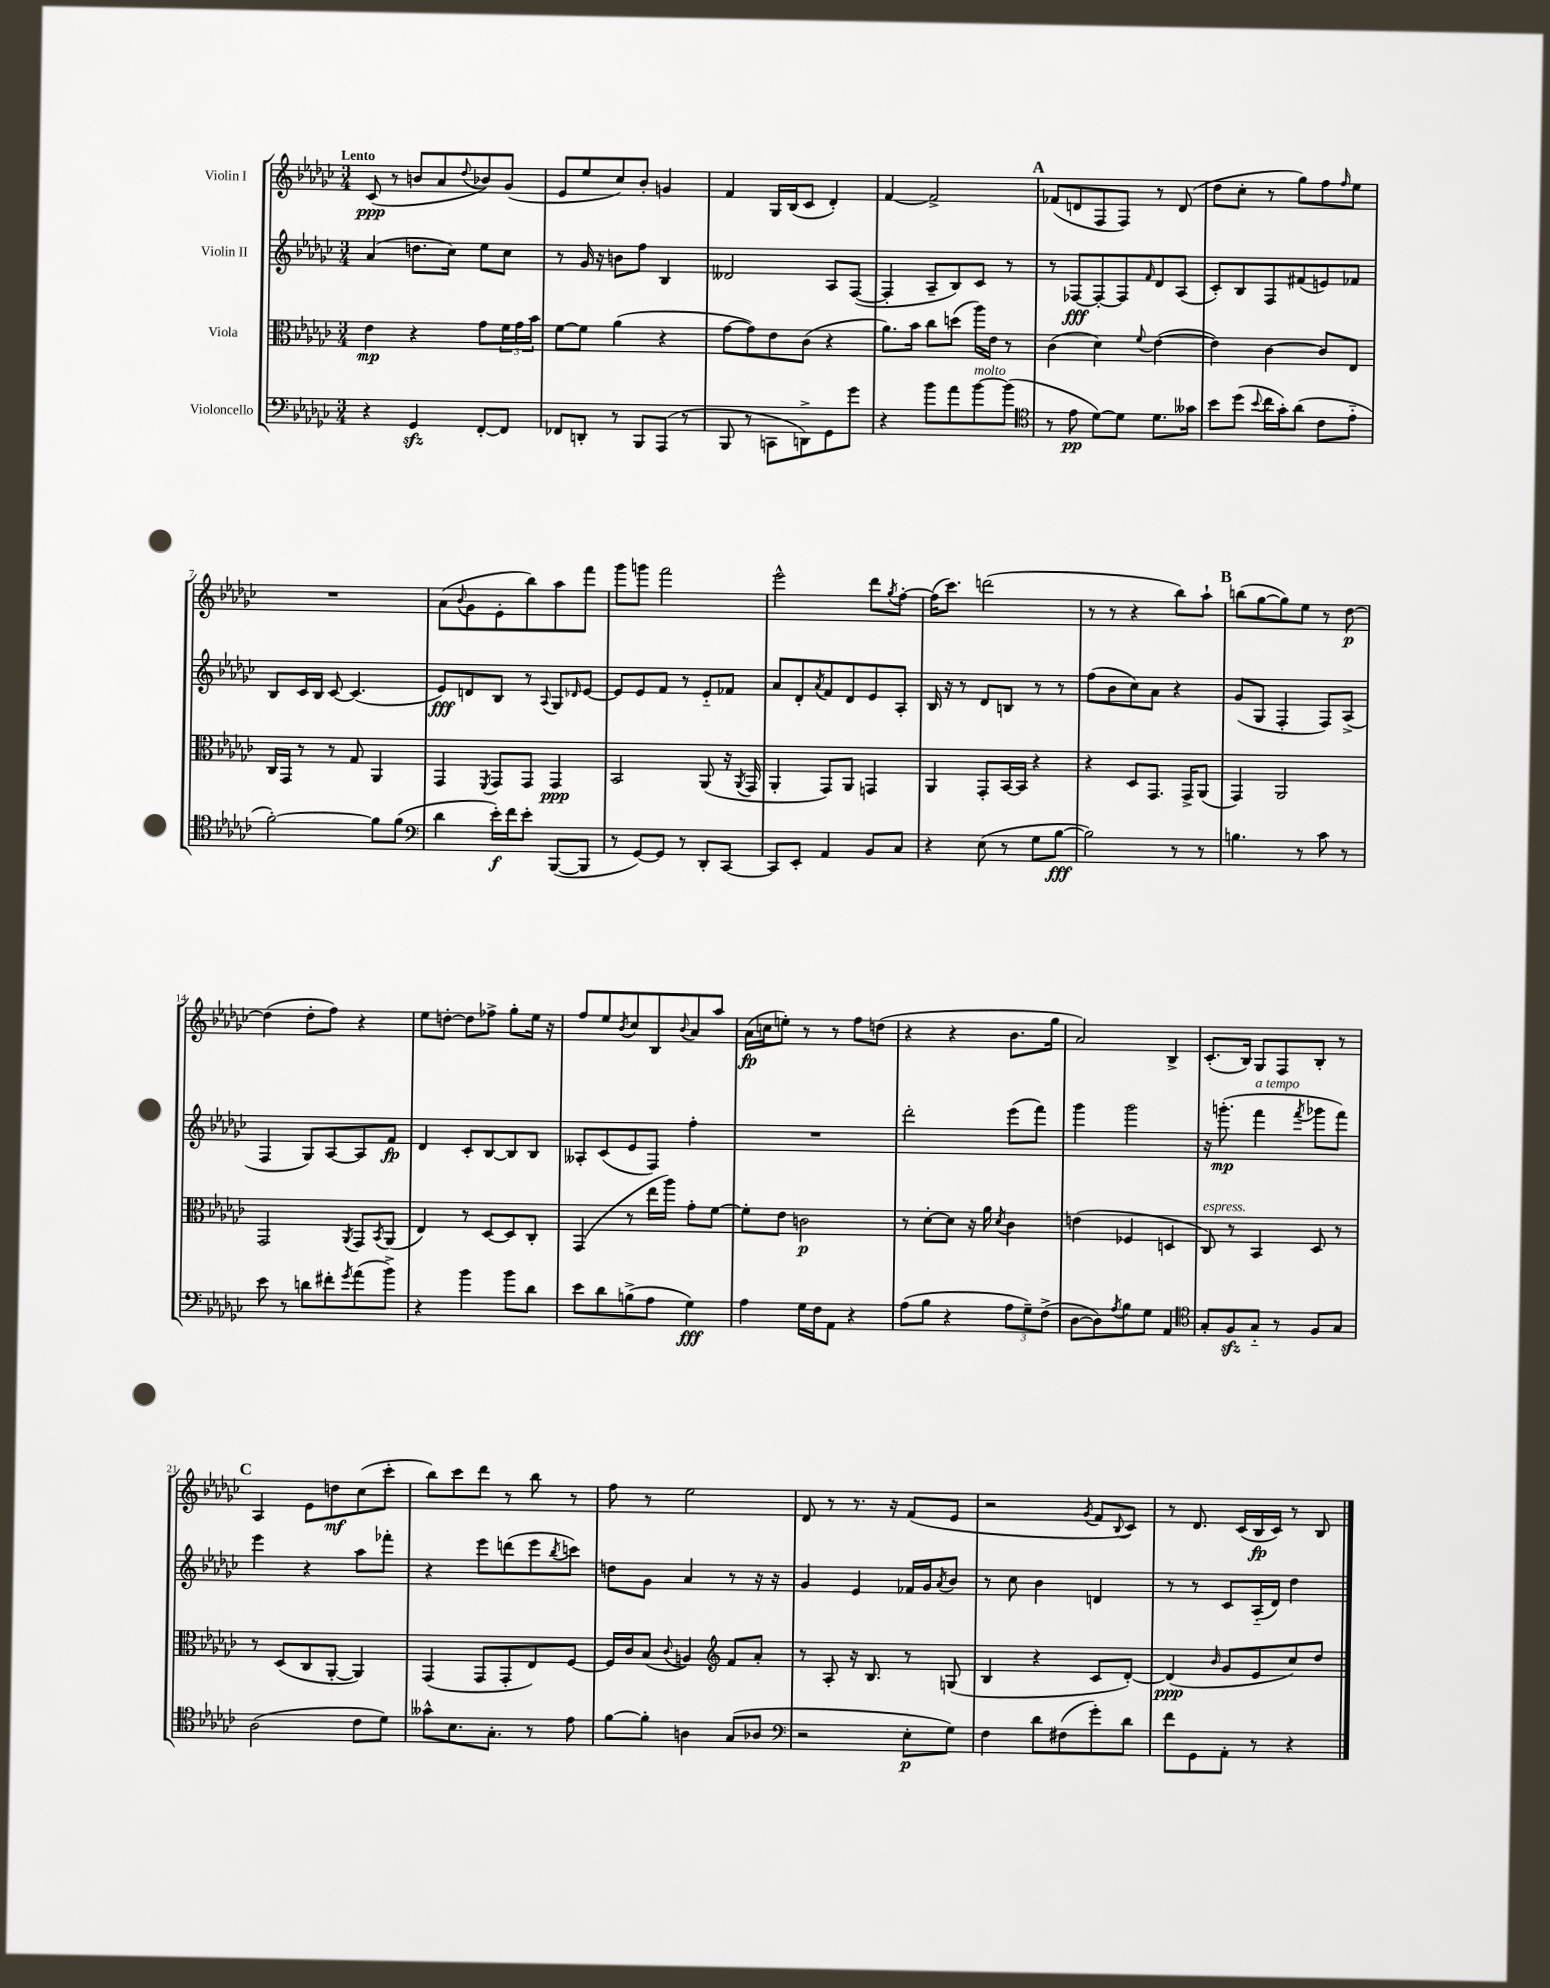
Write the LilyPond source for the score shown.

<<
\new StaffGroup <<
\new Staff = "s0" \with { instrumentName = "Violin I" } {
    \clef treble \key ges \major \numericTimeSignature \time 3/4 \tempo "Lento"
    ces'8\ppp( r8 b'8 aes'8 \appoggiatura { des''8 } bes'8) ges'8( |
    ees'8 ees''8 ces''8) bes'8-. g'4 |
    f'4 ges16 bes16( ces'8 des'4-.) |
    f'4~ f'2-> |
    \mark \markup { \bold "A" } fes'8( d'8 f8 f8) r8 d'8( |
    des''8 ces''8-. r8 ges''8) f''8 \grace { f''16 } ees''8 |
    R2. |
    aes'8( \appoggiatura { bes'8 } ges'8 ees'8-. bes''8) aes''8 f'''8 |
    ges'''8 g'''8 f'''2 |
    ees'''2-^ des'''8 \acciaccatura { ges''8 } f''8~-. |
    f''16( ces'''8.) d'''2( |
    r8 r8 r4 bes''8) aes''8-! |
    \mark \markup { \bold "B" } b''8( ges''8~ ges''8) ees''8 r8 des''8~\p |
    des''4( des''8-. f''8) r4 |
    ees''8 d''8~-. d''8 fes''8-> ges''8-. ees''16 r16 |
    f''8 ees''8 \acciaccatura { bes'8 } ces''8 bes8 \appoggiatura { bes'8 } aes'8 aes''8 |
    aes'16\fp( c''16 e''8-.) r8 r8 f''8 d''8( |
    r4 r4 bes'8. ges''16 |
    aes'2) bes4-> |
    ces'8.-.( bes16) ges8 f8 bes8-. r8 |
    \mark \markup { \bold "C" } aes4 ees'8 d''8\mf ces''8( ces'''8-. |
    bes''8) ces'''8 des'''8 r8 bes''8 r8 |
    f''8 r8 ees''2 |
    des'8 r8 r8. r16 f'8( ees'8 |
    r2 \acciaccatura { ges'8 } f'8 \appoggiatura { bes8 } ces'8) |
    r8 des'8. ces'16( bes16\fp ces'16) r8 bes8 \bar "|." |
}
\new Staff = "s1" \with { instrumentName = "Violin II" } {
    \clef treble \key ges \major \numericTimeSignature \time 3/4
    aes'4( d''8. ces''16) ees''8 ces''8 |
    r8 ges'16 r16 b'8 f''8 bes4 |
    deses'2 aes8 f8~( |
    f4-. aes8-- bes8) ces'8 r8 |
    \mark \markup { \bold "A" } r8 fes8~\fff fes8~-. fes8 \grace { f'16 } des'8 aes8( |
    ces'8-.) bes8 f8 fis'8( e'8) fes'8 |
    bes8 ces'16 bes16 ces'8~ ces'4.( |
    ees'8\fff) d'8 bes8 r8 \appoggiatura { aes8 } ges8 \grace { des'16 } ees'8~ |
    ees'8 ees'8 f'8 r8 ees'8-_ fes'8 |
    aes'8 des'8-. \acciaccatura { aes'8 } f'8 des'8 ees'8 aes8-. |
    bes16 r16 r8 des'8 b8 r8 r8 |
    f''8( bes'8 ces''8) aes'8 r4 |
    \mark \markup { \bold "B" } ges'8( ges8 f4-. f8) aes8->( |
    f4 ges8) aes8~ aes8 f'8\fp |
    des'4 ces'8-. bes8~ bes8 bes8 |
    aeses8-. ces'8( ees'8 f8) f''4-. |
    R2. |
    des'''2-. ees'''8( f'''8) |
    ges'''4 ges'''2 |
    r16 g'''8.-.\mp( f'''4^\markup { \italic "a tempo" } \acciaccatura { f'''8 } ges'''8 f'''8) |
    \mark \markup { \bold "C" } ees'''4 r4 aes''8 fes'''8-. |
    r4 ees'''8 d'''8( ees'''8 \acciaccatura { bes''8 } c'''8) |
    d''8 ges'8 aes'4 r8 r16 r16 |
    ges'4 ees'4 fes'16 ges'16 \acciaccatura { aes'8 } bes'8 |
    r8 ces''8 bes'4 d'4 |
    r8 r8 ces'8 aes16-_( des'16) des''4 \bar "|." |
}
\new Staff = "s2" \with { instrumentName = "Viola" } {
    \clef alto \key ges \major \numericTimeSignature \time 3/4
    ees'4\mp r4 ges'8 \tuplet 3/2 { f'16 ges'16 bes'16 } |
    f'8~ f'8 aes'4( r4 |
    ges'8~ ges'8) ees'8 ces'8( r4 |
    aes'8.) bes'16 ces''8 d''8( aes''16) ees'16 r8 |
    \mark \markup { \bold "A" } ces'4( des'4) \appoggiatura { f'8 } ees'4~( |
    ees'4) ces'4~ ces'8 ees8 |
    ces16 ges,16 r8 r8 ges8 aes,4 |
    ges,4 \acciaccatura { f,8 } ges,8 ges,8 ges,4\ppp |
    bes,2 aes,8( r16 \acciaccatura { aes,8 } ges,16 |
    aes,4-. ges,8) aes,8 g,4 |
    aes,4 ges,8-. bes,16~ bes,16 r4 |
    r4 des8 ges,8. ges,16-> aes,8( |
    \mark \markup { \bold "B" } ges,4) aes,2 |
    ges,2 \acciaccatura { aes,8 } ges,8 \acciaccatura { bes,8 } aes,8( |
    ees4) r8 des8~ des8 ces8-. |
    ges,4( r8 ees''16 aes''16) ges'8-. f'8~ |
    f'8-. ees'8 c'2\p |
    r8 des'8~-. des'8 r16 aes'16 \acciaccatura { des'8 } ces'4 |
    e'4( fes4 d4 |
    ces8^\markup { \italic "espress." }) r8 bes,4 des8 r8 |
    \mark \markup { \bold "C" } r8 des8( ces8 aes,8~-. aes,4) |
    ges,4( ges,8 ges,8-. ees8) f8~ |
    f16 ces'16 bes8( \appoggiatura { ces'8 } a4) \clef treble f'8 aes'8-. |
    r8 aes8-. r16 bes8. r8 g8( |
    bes4 r4 ces'8 des'8~-.) |
    des'4\ppp( \grace { bes'16 } ges'8 ees'8 ces''8) des''8 \bar "|." |
}
\new Staff = "s3" \with { instrumentName = "Violoncello" } {
    \clef bass \key ges \major \numericTimeSignature \time 3/4
    r4 ges,4\sfz f,8~-. f,8 |
    fes,8 d,8-. r8 bes,,8 aes,,8( r8 |
    bes,,8 r8 c,8 d,8->) ges,8 ges'8 |
    r4 bes'8 aes'8 bes'8~^\markup { \italic "molto" } bes'8( |
    \mark \markup { \bold "A" } \clef tenor r8 ees'8\pp des'8~) des'8 des'8. geses'16 |
    bes'8 des''8( \appoggiatura { bes'8 } ces''16 ges'16-.) aes'8( ces'8 ees'8-_ |
    f'2~-.) f'8 f'8( |
    \clef bass des'4 ees'16-.\f) f'16 ees'8-. bes,,8~( bes,,8 |
    r8 ges,8~) ges,8 r8 des,8-. ces,8~ |
    ces,8 ees,8-. aes,4 bes,8 ces8 |
    r4 ees8( r8 ges8 bes8~\fff |
    bes2) r8 r8 |
    \mark \markup { \bold "B" } b4. r8 ces'8 r8 |
    ees'8 r8 d'8 fis'8-. \acciaccatura { ges'8 } aes'8( bes'8->) |
    r4 bes'4 bes'8 des'8 |
    ees'8 des'8 b8->( aes8 ges4\fff) |
    aes4 ges16 f16 aes,8 r4 |
    aes8( bes8 r4 \tuplet 3/2 { aes8 ges8--) f8->( } |
    des8~ des8) \acciaccatura { aes8 } bes8 ges8 aes,4 |
    \clef tenor ges8-. f8\sfz ges8-_ r8 f8 ges8 |
    \mark \markup { \bold "C" } aes2( ces'8 des'8) |
    geses'8-^ bes8. ges8.-. r8 ees'8 |
    f'8~ f'8-. a4 ges8( aes8 |
    \clef bass r2 ees8-.\p ges8) |
    f4 des'8 fis8( ges'8-.) des'8 |
    f'8 ges,8 aes,8-. r8 r4 \bar "|." |
}
>>
>>
